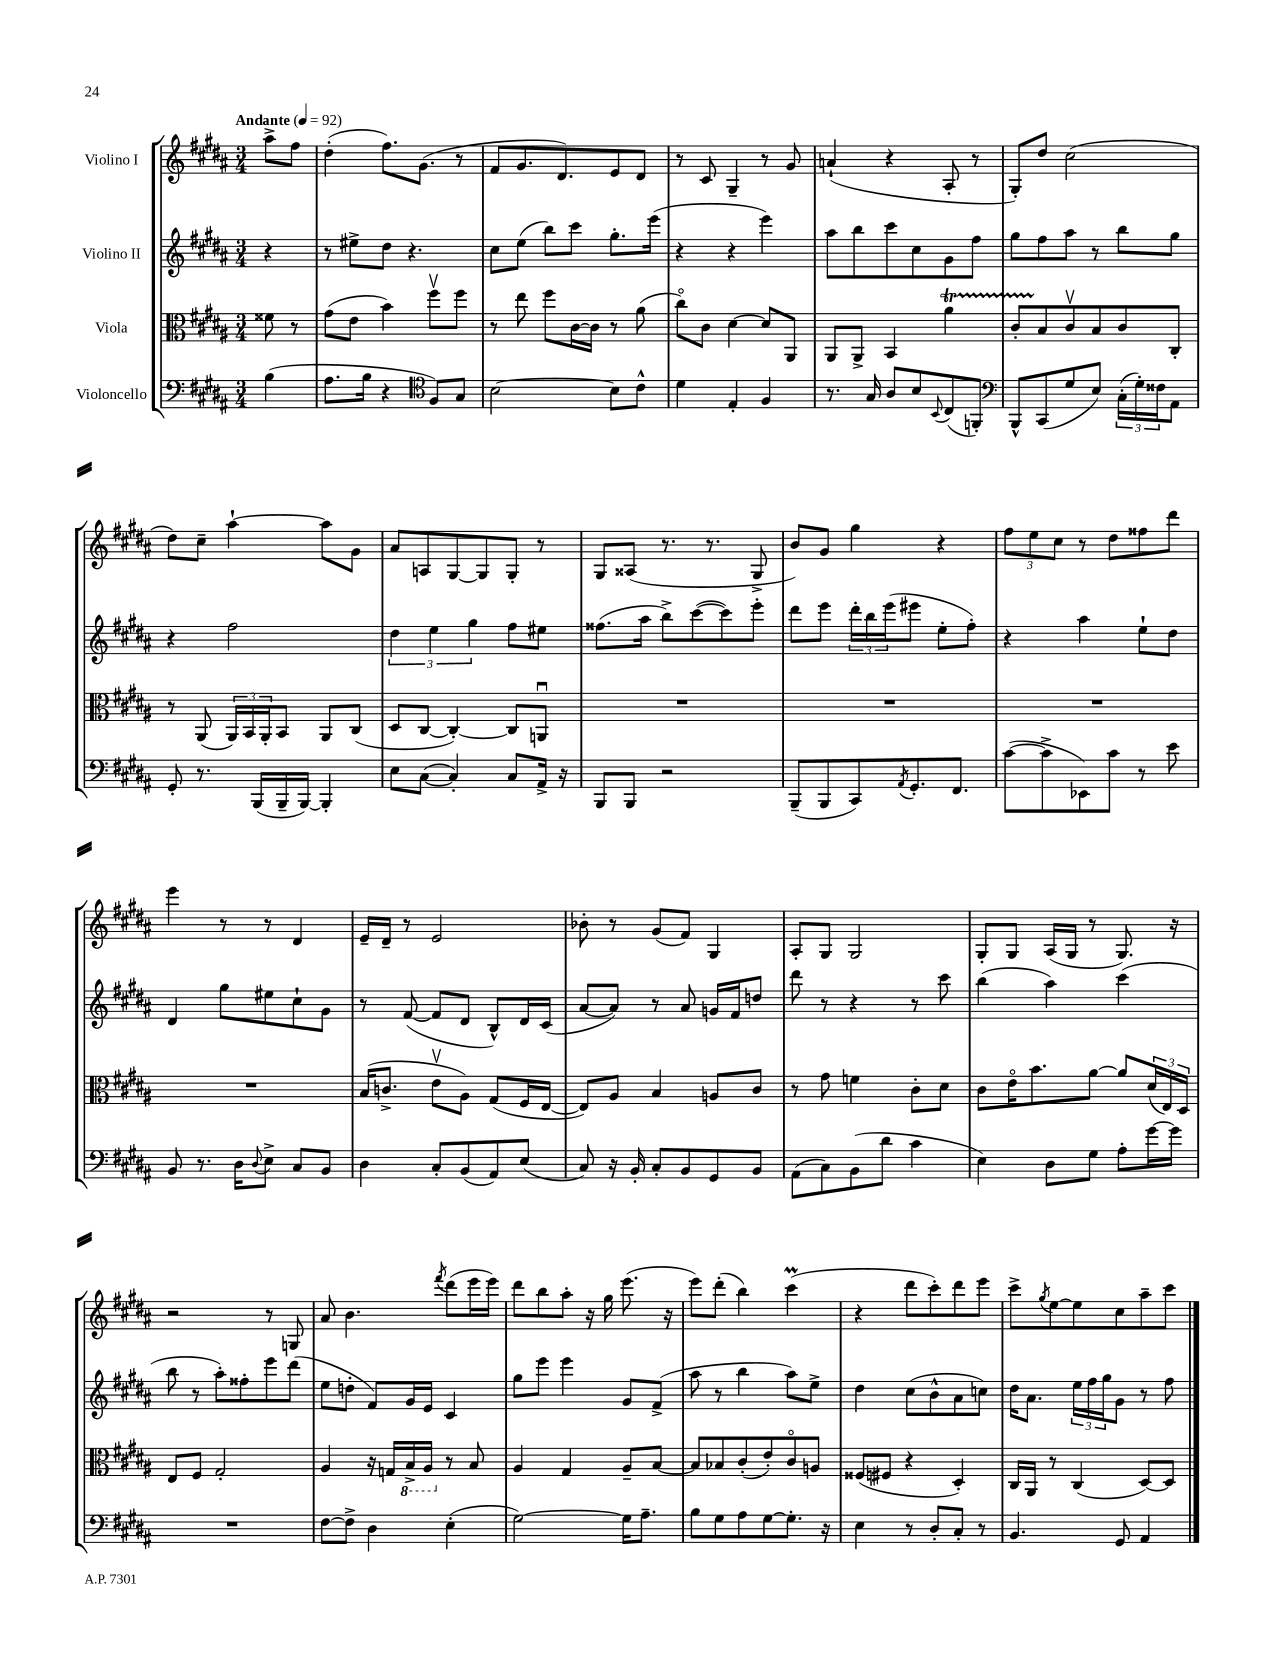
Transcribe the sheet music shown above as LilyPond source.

<<
\new StaffGroup <<
\new Staff = "s0" \with { instrumentName = "Violino I" } {
    \clef treble \key b \major \numericTimeSignature \time 3/4 \partial 4 \tempo "Andante" 4 = 92
    ais''8-> fis''8 |
    dis''4-.( fis''8.) gis'8.( r8 |
    fis'8 gis'8. dis'8.) e'8 dis'8 |
    r8 cis'8 gis4-- r8 gis'8 |
    a'4-!( r4 ais8-. r8 |
    gis8-.) dis''8 cis''2( |
    dis''8) cis''8-- ais''4~-! ais''8 gis'8 |
    ais'8 a8 gis8~ gis8 gis8-. r8 |
    gis8 aisis8( r8. r8. gis8-> |
    b'8) gis'8 gis''4 r4 |
    \tuplet 3/2 { fis''8 e''8 cis''8 } r8 dis''8 fisis''8 dis'''8 |
    e'''4 r8 r8 dis'4 |
    e'16-- dis'16-- r8 e'2 |
    bes'8-. r8 gis'8( fis'8) gis4 |
    ais8-. gis8 gis2 |
    gis8-. gis8 ais16( gis16 r8 gis8.) r16 |
    r2 r8 g8 |
    ais'8 b'4. \acciaccatura { fis'''8 } dis'''8( e'''16 e'''16) |
    dis'''8 b''8 ais''8-. r16 gis''16 e'''8.( r16 |
    e'''8) dis'''8-.( b''4) cis'''4\prall( |
    r4 dis'''8 cis'''8-.) dis'''8 e'''8 |
    cis'''8-> \acciaccatura { gis''8 } e''8~ e''8 cis''8 ais''8-- cis'''8 \bar "|." |
}
\new Staff = "s1" \with { instrumentName = "Violino II" } {
    \clef treble \key b \major \numericTimeSignature \time 3/4 \partial 4
    r4 |
    r8 eis''8-> dis''8 r4. |
    cis''8 e''8( b''8) cis'''8 gis''8.-. e'''16( |
    r4 r4 e'''4) |
    ais''8 b''8 cis'''8 cis''8 gis'8 fis''8 |
    gis''8 fis''8 ais''8 r8 b''8 gis''8 |
    r4 fis''2 |
    \tuplet 3/2 { dis''4 e''4 gis''4 } fis''8 eis''8 |
    fisis''8.( ais''16 b''8->) cis'''8~( cis'''8) e'''8-. |
    dis'''8 e'''8 \tuplet 3/2 { dis'''16-. b''16 e'''16( } eis'''8 e''8-. fis''8-.) |
    r4 ais''4 e''8-! dis''8 |
    dis'4 gis''8 eis''8 cis''8-! gis'8 |
    r8 fis'8~( fis'8 dis'8 b8-^) dis'16 cis'16( |
    ais'8~ ais'8) r8 ais'8 g'16 fis'16 d''8 |
    dis'''8 r8 r4 r8 cis'''8 |
    b''4( ais''4) cis'''4( |
    b''8 r8 ais''8-.) fisis''8-. e'''8 dis'''8( |
    e''8 d''8-. fis'8) gis'16 e'16 cis'4 |
    gis''8 e'''8 e'''4 gis'8 fis'8->( |
    ais''8 r8 b''4 ais''8) e''8-> |
    dis''4 cis''8( b'8-^ ais'8 c''8) |
    dis''16 ais'8. \tuplet 3/2 { e''16 fis''16 gis''16 } gis'8 r8 fis''8 \bar "|." |
}
\new Staff = "s2" \with { instrumentName = "Viola" } {
    \clef alto \key b \major \numericTimeSignature \time 3/4 \partial 4
    fisis'8 r8 |
    gis'8( e'8 b'4) fis''8\upbow fis''8 |
    r8 e''8 fis''8 cis'16~ cis'16 r8 ais'8( |
    cis''8\flageolet) cis'8 dis'4~ dis'8 ais,8 |
    ais,8 ais,8-> b,4 ais'4\startTrillSpan |
    cis'8-. b8\stopTrillSpan cis'8\upbow b8 cis'8 cis8-. |
    r8 ais,8( \tuplet 3/2 { ais,16) b,16 ais,16-. } b,8 ais,8 cis8( |
    dis8 cis8~ cis4~-.) cis8 a,8\downbow |
    R2. |
    R2. |
    R2. |
    R2. |
    b16( c'8.-> e'8\upbow ais8) gis8( fis16 e16~ |
    e8) ais8 b4 a8 cis'8 |
    r8 gis'8 f'4 cis'8-. dis'8 |
    cis'8 e'16\flageolet b'8. ais'8~ ais'8 \tuplet 3/2 { dis'16( e16) dis16 } |
    e8 fis8 gis2-. |
    ais4 r16 g16 \ottava #-1 b,16-> ais,16 \ottava #0 r8 b8 |
    ais4 gis4 ais8-- b8~ |
    b8 bes8 cis'8-.( e'8-.) cis'8\flageolet a8 |
    fisis8( fis8 r4 dis4-.) |
    cis16 ais,16 r8 cis4( dis8~) dis8 \bar "|." |
}
\new Staff = "s3" \with { instrumentName = "Violoncello" } {
    \clef bass \key b \major \numericTimeSignature \time 3/4 \partial 4
    b4( |
    ais8. b16 r4 \clef tenor fis8) gis8 |
    b2~ b8 cis'8-^ |
    dis'4 e4-. fis4 |
    r8. gis16 ais8 b8 \appoggiatura { b,8 } cis8( f,8-.) |
    \clef bass b,,8-^ cis,8( gis8 e8) \tuplet 3/2 { cis16-.( gis16-.) fisis16 } ais,8 |
    gis,8-. r8. b,,16( b,,16-- b,,16~) b,,4-. |
    e8 cis8~( cis4-.) cis8 ais,16-> r16 |
    b,,8 b,,8 r2 |
    b,,8--( b,,8 cis,8) \acciaccatura { ais,8 } gis,8.-. fis,8. |
    cis'8~( cis'8-> ees,8) cis'8 r8 e'8 |
    b,8 r8. dis16 \appoggiatura { dis8 } e8-> cis8 b,8 |
    dis4 cis8-. b,8( ais,8) e8( |
    cis8) r16 b,16-. cis8-. b,8 gis,8 b,8 |
    ais,8( cis8) b,8( dis'8 cis'4 |
    e4) dis8 gis8 ais8-. gis'16~ gis'16 |
    R2. |
    fis8~ fis8-> dis4 e4-.( |
    gis2~) gis16 ais8.-- |
    b8 gis8 ais8 gis8~ gis8.-. r16 |
    e4 r8 dis8-. cis8-. r8 |
    b,4. gis,8 ais,4 \bar "|." |
}
>>
>>
\layout { \context { \Score \remove "Bar_number_engraver" } }
